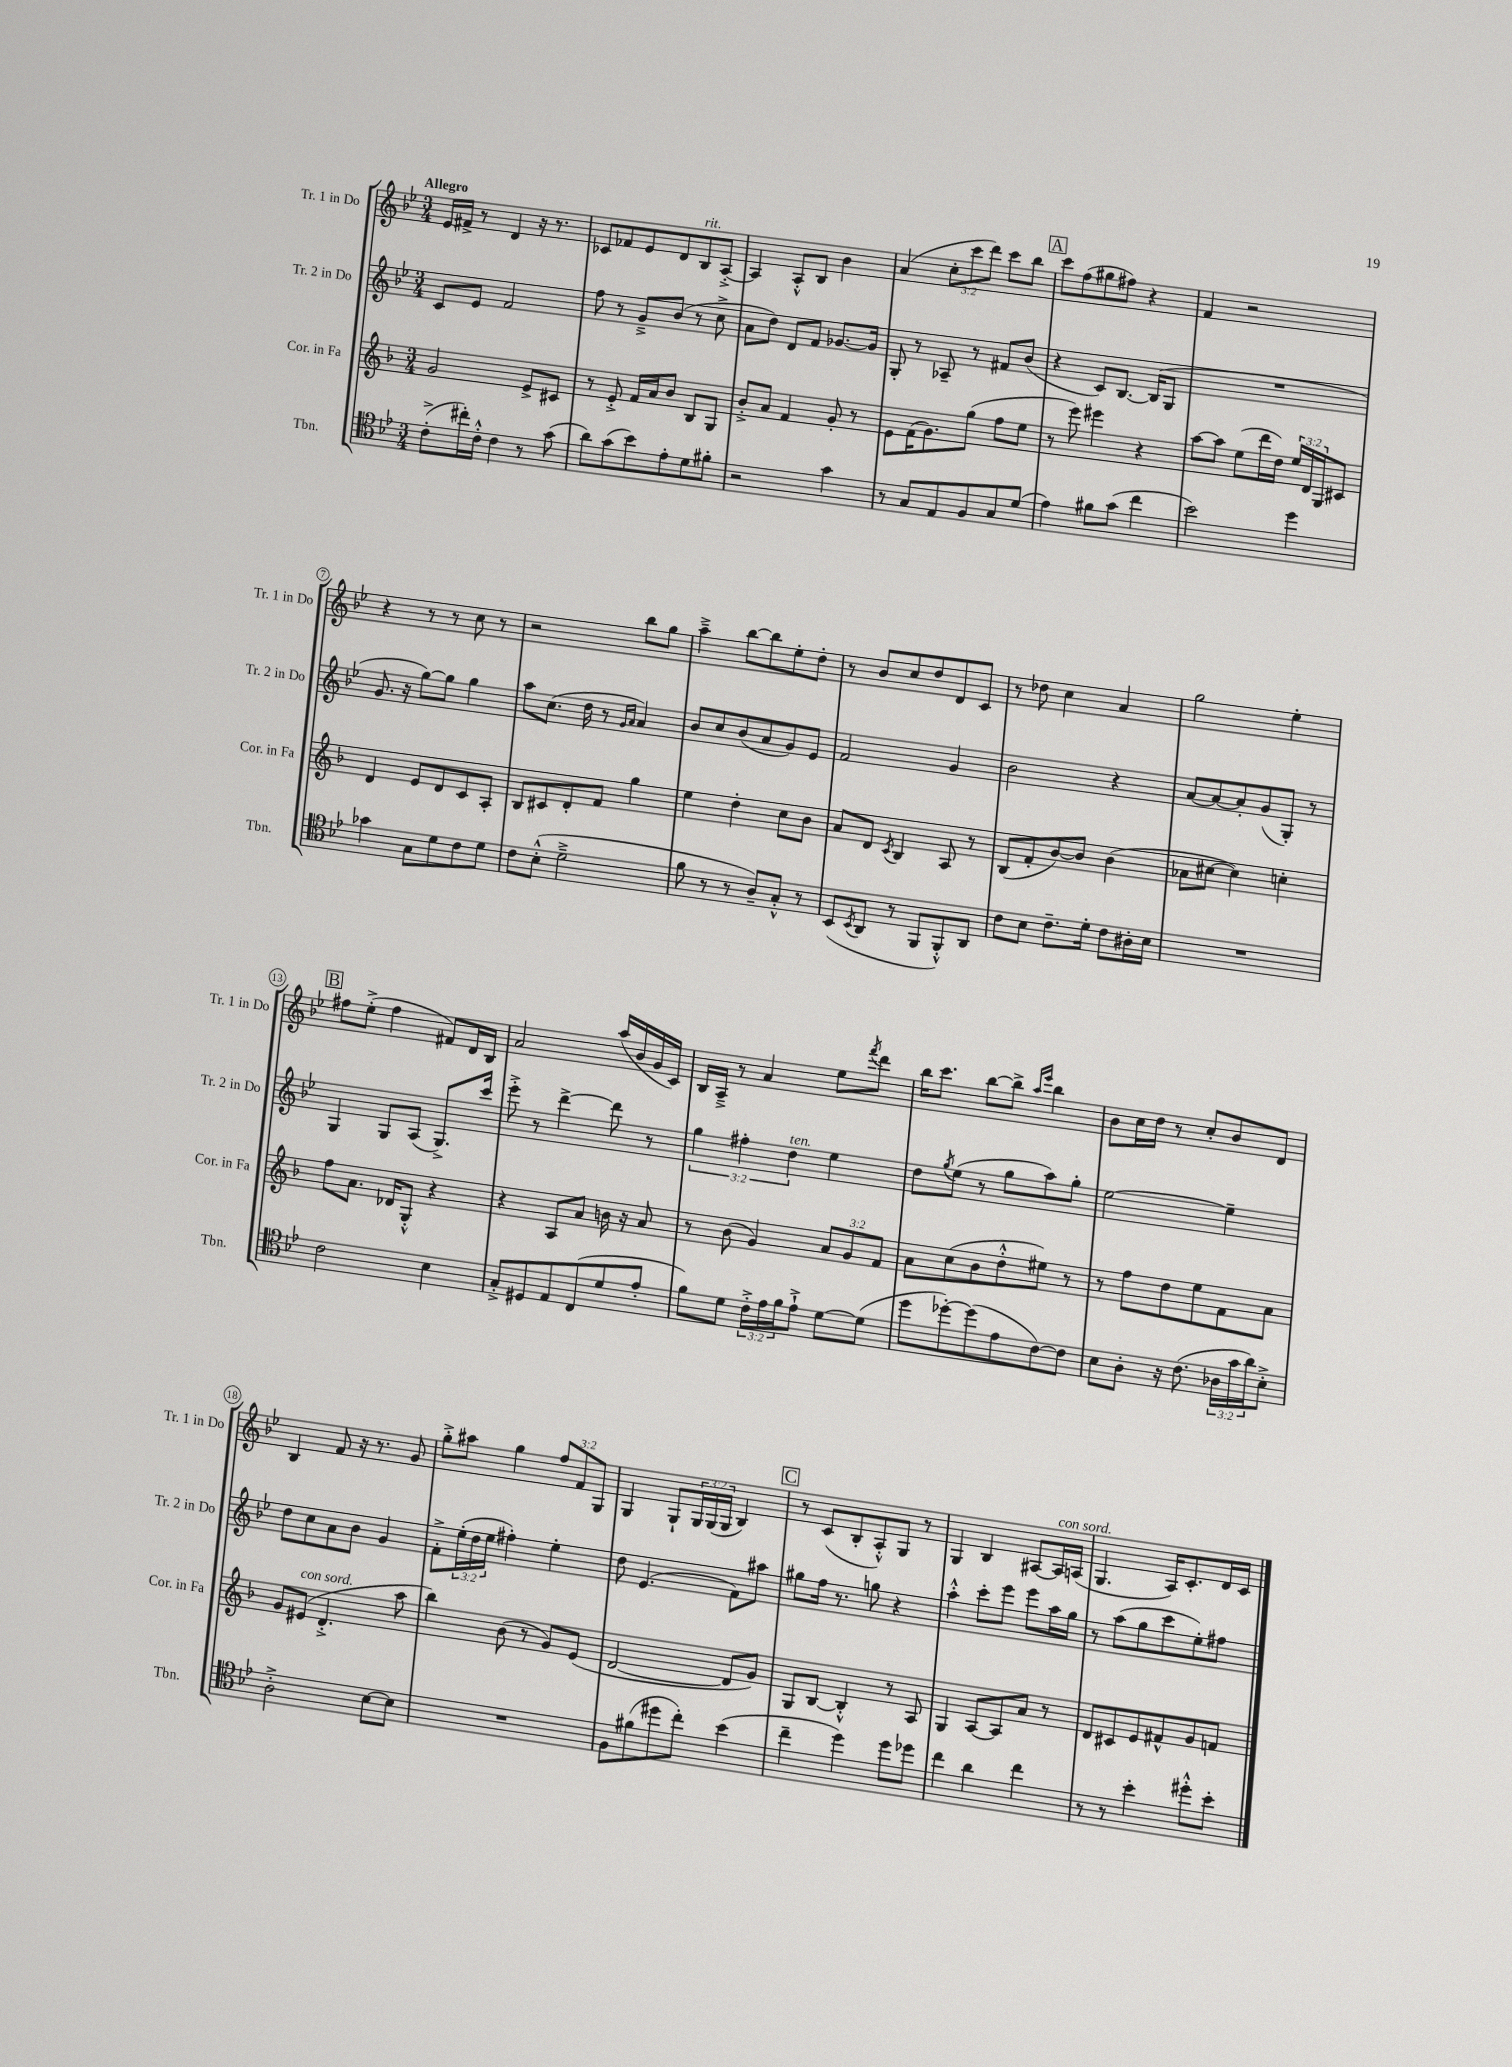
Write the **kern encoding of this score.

**kern	**kern	**kern	**kern
*part4	*part3	*part2	*part1
*staff4	*staff3	*staff2	*staff1
*I"Tbn.	*I"Cor. in Fa	*I"Tr. 2 in Do	*I"Tr. 1 in Do
*I'Tbn.	*I'Cor. in Fa	*I'Tr. 2 in Do	*I'Tr. 1 in Do
*clefC4	*clefG2	*clefG2	*clefG2
*k[b-e-]	*k[b-]	*k[b-e-]	*k[b-e-]
*M3/4	*M3/4	*M3/4	*M3/4
=1	=1	=1	=1
!	!	!	!LO:TX:a:B:t=Allegro
(8c'^\L	2g/	8c/L	16e-/LL
.	.	.	16f#X^/JJ
16cc#X'\L)	.	8e-/J	8r
16c'^^\JJ	.	.	.
4c\	.	2f/	4d/
8r	8e^/L	.	16r
.	.	.	8.r
(8g\	8c#X/J	.	.
=2	=2	=2	=2
8a\L)	8r	8ff\	8c-X/L
(8g\	8e'^/	8r	8f-X/
8b-\)	16f/LL	8g~^/L	8e-/
.	16a/J	.	.
8e-'\	8b-/J	(8b-/J	8d/
!	!	!	!LO:TX:a:i:t=rit.
8d\	8B-/L	8r	8B-/
8f#X'\J	8G/J	8cc^\	[8A'^/J
=3	=3	=3	=3
2r	8b-'^/L	8a\L	4A/]
.	8a/J	8dd\J)	.
.	4f/	8d/L	8A'^^/L
.	.	8f/J	8B-/J
4g\	8g'/	[8.g-X/L	4b-\
.	8r	.	.
.	.	16g-/Jk]	.
=4	=4	=4	=4
8r	8e\L	8G'/	(4a/
8G/L	(16f\K	8r	.
.	8.g\)	.	.
8E-/	.	8A-X~/	12cc'\L
.	.	.	12ccc\
8F/	(8gg\J	8r	.
.	.	.	12ddd\J)
8G/	8ff\L	8f#X/L	8ccc\L
(8d/J	8ee\J	(8b-/J	8bb-\J
!!LO:REH:place=s1:t=A
=5	=5	=5	=5
4e-\)	8r	4r	8ccc\L
.	8eee\)	.	(8ff\
8f#X\L	4eee#X\	8c/L)	8gg#X\
(8g\J	.	[8.B-/J	8ff#X\J)
4cc\	4r	.	4r
.	.	(16B-/KL]	.
.	.	8G/J	.
=6	=6	=6	=6
2b-\)	[8aa\L	2.r	4f/
.	8aa\J]	.	.
.	(8ee\L	.	2r
.	16ddd\L	.	.
.	16dd\JJ)	.	.
4dd\	24ee/LL	.	.
.	24d/	.	.
.	24G/J	.	.
.	8c#X/J	.	.
!!LO:LB:g=z
=7	=7	=7	=7
4g-X\	4d/	8.g/	4r
.	.	16r	.
8G\L	8e/L	[8gg\L)	8r
8d\	8d/	8gg\J]	8r
8c\	8c/	4gg\	8cc\
8d\J	8A'/J	.	8r
=8	=8	=8	=8
8c\L	8B-/L	8aa\L	2r
(8B-'^^\J	8c#X/	(8.cc\J	.
2d~^\	8d'/	.	.
.	.	16dd\	.
.	8f/J	8r	.
.	.	16qqg/LL	.
.	.	16qqa/JJ	.
.	4gg\	4a/)	8bb-\L
.	.	.	8gg\J
=9	=9	=9	=9
8f\	4ee\	8b-/L	4aa~^\
8r	.	8cc/	.
8r	4dd'\	(8b-/	[8bb-\L
8A~/L)	.	8a/	8bb-\]
8G'^^/J	8cc\L	8g/)	8ee-'\
8r	8b-\J	8e-/J	8dd'\J
=10	=10	=10	=10
(8BB-/L	8a/L	2f/	8r
8qBB-/	.	.	.
8AA/J	8d/J	.	8b-/L
.	8qc/	.	.
8r	4B-/	.	8cc/
8FF/L	.	.	8dd/
8FF'^^/)	8A/	4g/	8d/
8AA/J	8r	.	8c/J
=11	=11	=11	=11
8c\L	(8B-/L	2b-\	8r
8B-\J	8f'/	.	8dd-X\
8.c~\L	[8b-/)	.	4cc\
.	8b-/J]	.	.
16d'\Jk	.	.	.
8c\L	(4b-\	4r	4a/
16A#X'\L	.	.	.
16B-\JJ	.	.	.
=12	=12	=12	=12
2.r	8a-X\L	[8a/L	2gg\
.	[8cc#X\J	8a/_	.
.	4cc#\])	8a'/]	.
.	.	(8g/	.
.	4ccn'\	8G'/J)	4ee-'\
.	.	8r	.
!!LO:LB:g=z
!!LO:REH:place=s1:t=B
=13	=13	=13	=13
2c\	8ff\L	4G/	8ff#X\L
.	8.a\J	.	(8ee-'^\J
.	.	8G/L	4ff#\
.	16d-X/KL	.	.
.	8G'^^/J	(8A/J	.
4B-\	4r	8.G^/L)	8f#X/L)
.	.	.	16d/L
.	.	16ccc/Jk	16B-/JJ
=14	=14	=14	=14
8G'^/L	4r	8eee-'^\	2a/
8D#X/	.	8r	.
8E-/	8A/L	[4ddd^\	.
(8C/	8a/J	.	.
8d/	16bn\	8ddd\]	(16aa/LL
.	16r	.	16b-/
8e-'/J	8a/	8r	16g/
.	.	.	16c/JJ)
=15	=15	=15	=15
8f\L)	8r	6gg\	16B-/LL
.	.	.	16A~^/JJ
8d\J	(8b-\	.	8r
.	.	6ff#X'\	.
24c'^\LL	4g/)	.	4a/
24e-\	.	.	.
!	!	!LO:TX:a:i:t=ten.	!
24f\J	.	6dd\	.
8e-`^\J	.	.	.
[8d\L	12a/L	4ee-\	8ee-\L
.	12g/	.	.
.	.	.	8qfff/
(8d\J]	.	.	8ddd\J
.	12f/J	.	.
=16	=16	=16	=16
8dd\L	8a\L	8dd\L	16bb-\KL
.	.	.	8.ccc\J
.	.	8qgg/	.
[8dd-X'\)	(8cc\	(8ee-\J	.
(8dd-\]	8b-\	8r	[8bb-\L
8e-\	8dd'^^\	8gg\L	8bb-^\J]
.	.	.	16qqaa/LL
.	.	.	16qqeee-/JJ
[8c\)	8ee#X\J)	8aa\)	4bb-\
8c\J]	8r	8gg'\J	.
=17	=17	=17	=17
8B-\L	8r	[2ee-\	8b-\L
8A'\J	8ff\L	.	16cc\L
.	.	.	16dd\JJ
16r	8dd\	.	8r
(8.c\	.	.	.
.	8ee\	.	8cc'/L
24A-X\LL	8f\	4ee-~\]	8b-/
24g\	.	.	.
24a\J)	.	.	.
8B-'^\J	8a\J	.	8d/J
!!LO:LB:g=z
=18	=18	=18	=18
2A'^\	8g/L	8dd\L	4B-/
!	!LO:TX:a:i:t=con sord.	!	!
.	(8e#X/J	8cc\	.
.	4.d'^/	8a\	8f/
.	.	8b-\J	16r
.	.	.	8.r
[8B-\L	.	4g/	.
8B-\J]	8aa\	.	8g/
=19	=19	=19	=19
2.r	4bb-\)	8f'^\L	8gg'^\L
.	.	(24ee-'\L	8aa#X\J
.	.	24dd\	.
.	.	24ee-\JJ	.
.	(8b-\	4ff#X'\)	4gg\
.	8r	.	.
.	8g/L)	4ee-'\	12ff/L
.	.	.	12f/
.	(8e/J	.	.
.	.	.	12G/J
=20	=20	=20	=20
8F\L	[2d/	8dd\	4G/
(8f#X\	.	(4.e-/	.
8dd#X\	.	.	8G`/L
8cc'\J)	.	.	24G/L
.	.	.	(24G/
.	.	.	24G/JJ
(4b-\	8d/L]	8f\L)	4B-/)
.	8g/J)	8aa#X\J	.
!!LO:REH:place=s1:t=C
=21	=21	=21	=21
4cc~\	8G/L	8gg#X\L	8r
.	[8B-/J	16ff\Jk	(8c/L
.	.	8.r	.
4dd\)	4B-'^^/]	.	8B-'/
.	.	8ggn\	8A'^^/)
8dd\L	8r	4r	8G/J
8dd-X\J	8A/	.	8r
=22	=22	=22	=22
4cc\	4G/	4aa'^^\	4G/
4a\	[8A/L	8ccc'\L	4B-/
.	8A/]	8eee-\J	.
4cc\	8a/J	8eee-\L	[8A#X/L
!	!	!	!LO:TX:a:i:t=con sord.
.	8r	16aa\L	16A#/L]
.	.	16gg\JJ	(16An/JJ
=23	=23	=23	=23
8r	8d/L	8r	4.G/
8r	8c#X/	(8aa\L	.
4b-'\	8e/	8gg\	.
.	8f#X^^/	8ccc\	16A/KL)
.	.	.	8.c'/
8dd#X'^^\L	8g/	8ee-'\)	.
8b-'\J	8fn/J	8ff#X\J	16d/L
.	.	.	16c/JJ
==	==	==	==
*-	*-	*-	*-
